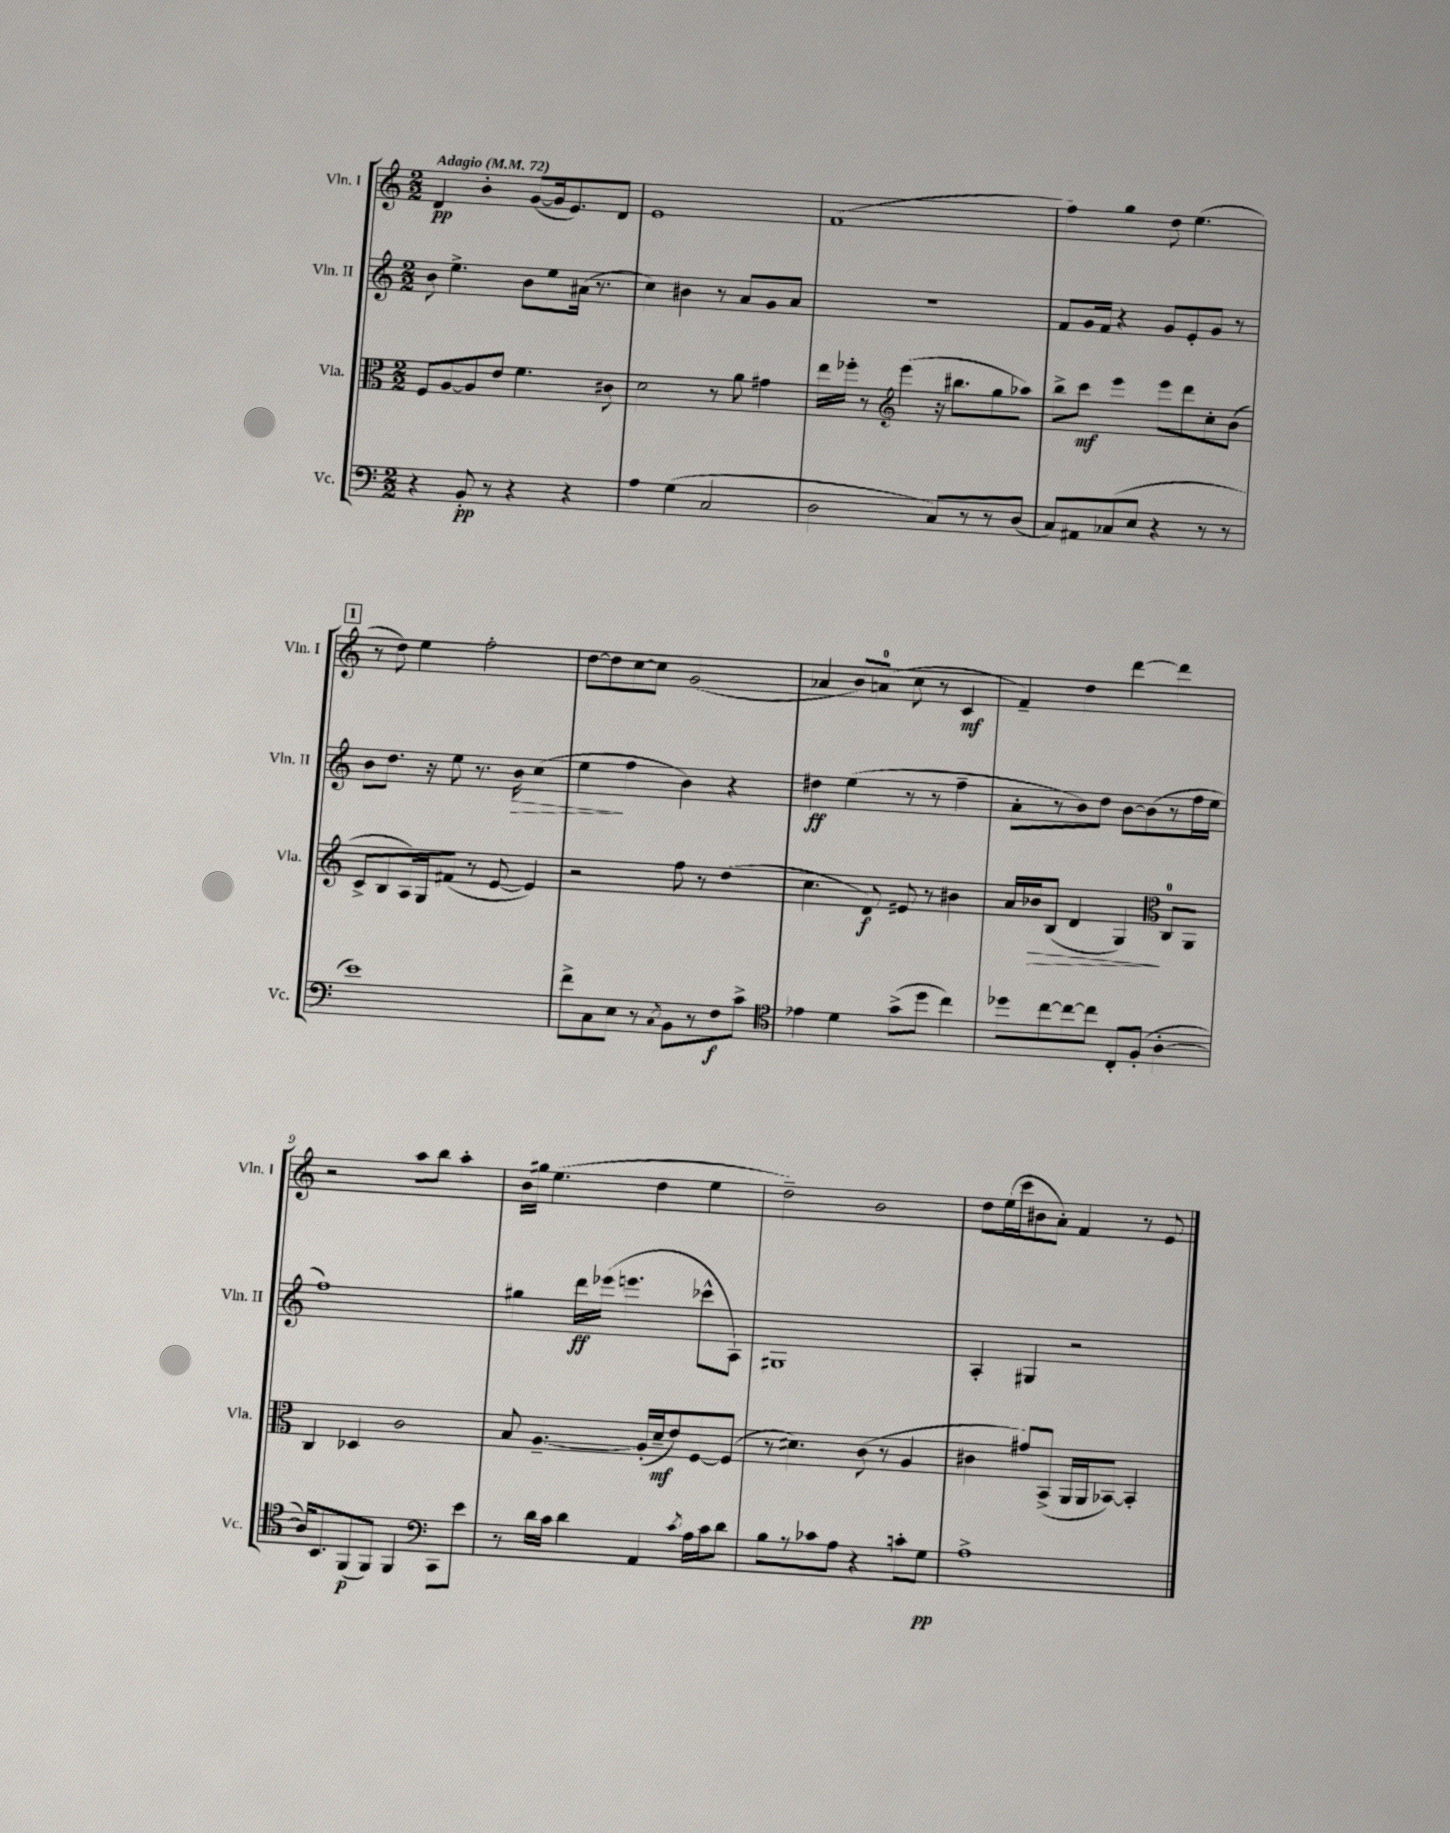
<<
\new StaffGroup <<
\new Staff = "s0" \with { instrumentName = "Vln. I" shortInstrumentName = "Vln. I" } {
    \clef treble \key c \major \numericTimeSignature \time 2/2 \tempo "Adagio" 4 = 72
    \autoBeamOff d'4\pp b'4-. g'8[~( g'16 e'8.) d'8] |
    e'1 |
    f'1( |
    f''4) g''4 d''8 e''4.( |
    \mark \markup { \box "1" } r8 d''8) e''4 f''2-. |
    d''8[~ d''8 c''8~ c''8] g'2( |
    aes'4 b'8[) a'8]-0( c''8 r8 c'4\mf |
    f'4--) d''4 d'''4~ d'''4 |
    r2 a''8[ b''8] a''4-. |
    b'16[ gis''16] e''4.( d''4 e''4 |
    d''2--) b'2 |
    d''8[ e''16( c'''16 bis'8 a'8]-.) f'4 r8 e'8 \bar "|." |
}
\new Staff = "s1" \with { instrumentName = "Vln. II" shortInstrumentName = "Vln. II" } {
    \clef treble \key c \major \numericTimeSignature \time 2/2
    \autoBeamOff b'8 e''4.-> b'8[ e''8 ais'16]( r8. |
    c''4) bis'4 r8 a'8[ g'8 a'8] |
    r1 |
    f'8[ g'16 f'16] r4 g'8[ e'8-. g'8] r8 |
    \mark \markup { \box "1" } b'8[ d''8.] r16 e''8 r8. b'16\> c''4( |
    e''4\! f''4 b'4) r4 |
    dis''4\ff e''4( r8 r8 f''4-- |
    a'8[-. r8 b'8) d''8] b'8[~ b'8( r8 f''16 e''16] |
    f''1) |
    gis''4 d'''16[\ff ees'''16]( e'''4. ces'''8[-^ a8]) |
    gis1 |
    a4-. gis4 r2 \bar "|." |
}
\new Staff = "s2" \with { instrumentName = "Vla." shortInstrumentName = "Vla." } {
    \clef alto \key c \major \numericTimeSignature \time 2/2
    \autoBeamOff f8[ a8~ a8 e'8] f'4. cis'8 |
    d'2 r8 a'8 gis'4 |
    e''16[ fes''16]-. r8 \clef treble e'''4( r16 bis''8.[ g''8 aes''8]) |
    b''8[-> c'''8]\mf e'''4 e'''8[ d'''8 c''8-. b'8]( |
    \mark \markup { \box "1" } c'8[-> b8 a16) g16 fis'8]( r8 e'8~ e'4) |
    r2 f''8 r8 d''4( |
    c''4. d'8\f) eis'8 r8 bis'4 |
    a'16[ bes'16\> b8]( d'4 g4\!) \clef alto c8[-0 a,8] |
    c4 des4 c'2 |
    b8 a4.~-- a16[-.( d'16--\mf e'8) f8~ f8]( |
    r8 dis'4.) c'8( r8 a4 |
    cis'4 gis'8[) b,8]->( a,16[ a,16 bes,8]~) bes,4-. \bar "|." |
}
\new Staff = "s3" \with { instrumentName = "Vc." shortInstrumentName = "Vc." } {
    \clef bass \key c \major \numericTimeSignature \time 2/2
    \autoBeamOff r4 b,8-.\pp r8 r4 r4 |
    a4 g4( c2 |
    d2 c8[) r8 r8 d8]( |
    c8[) ais,8 ces8( e8] r4 r8 r8 |
    \mark \markup { \box "1" } e'1) |
    f'8[-> c8 e8] r8 \acciaccatura { c8 } b,8[ r8 f8\f c'8]-> |
    \clef tenor ees'4 d'4 g'8[->( d''8] c''4) |
    des''8[ c''8~ c''8~ c''8] c8[-. f8]-.( a4~-. |
    a16[) b,8. f,8\p( f,8]) f,4 \clef bass c,8[ e'8] |
    r8 d'16[ c'16] d'4 a,4 \acciaccatura { c'8 } a16[ c'16 d'8] |
    b8[ r8 ces'8 a8] r4 c'8[-. g8]\pp |
    a1-> \bar "|." |
}
>>
>>
